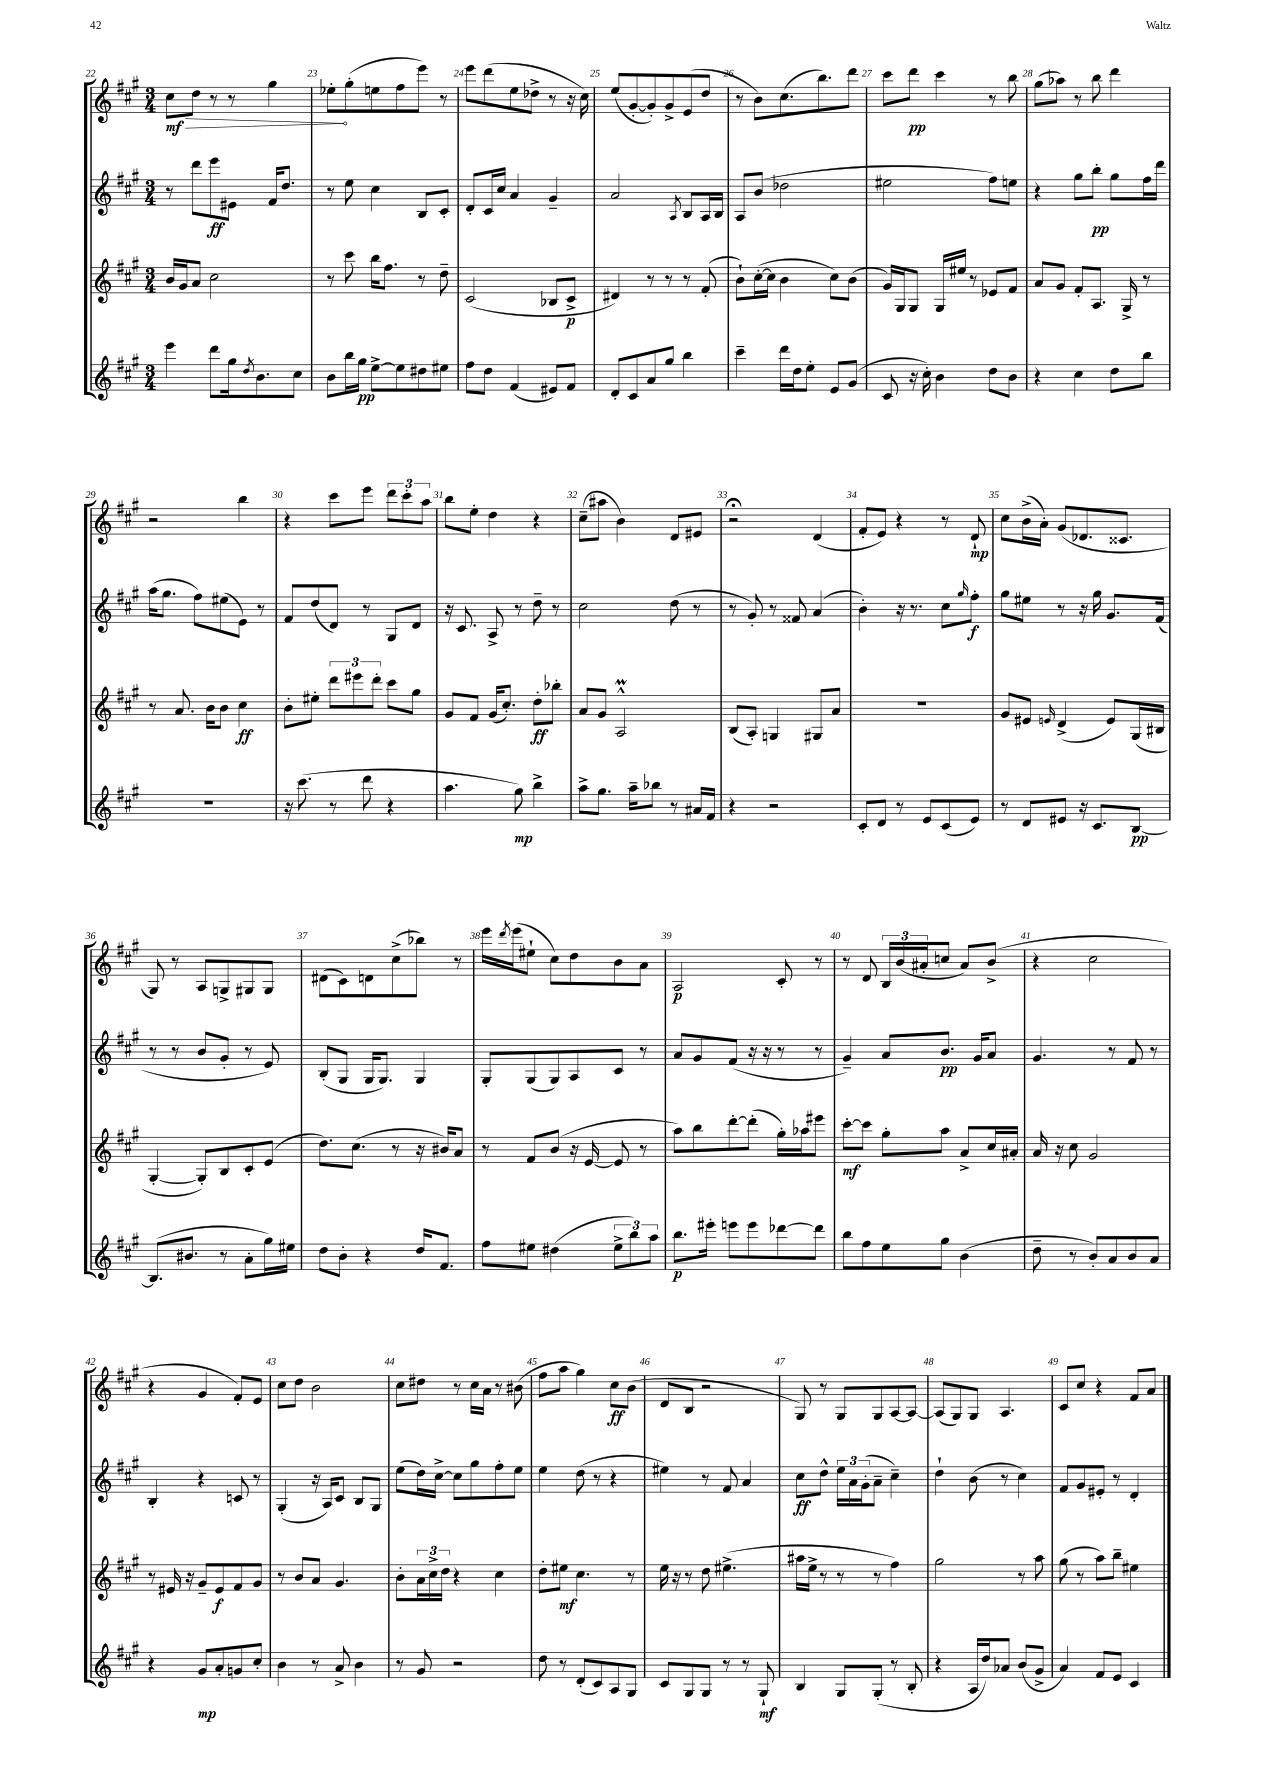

**kern	**kern	**kern	**kern
*staff4	*staff3	*staff2	*staff1
*clefG2	*clefG2	*clefG2	*clefG2
*k[f#c#g#]	*k[f#c#g#]	*k[f#c#g#]	*k[f#c#g#]
*M3/4	*M3/4	*M3/4	*M3/4
4eee\	16b/LL	8r	8cc#\L
.	16g#/J	.	.
.	8a/J	8ddd\L	8dd\J
8ddd\L	2cc#\	8eee\	8r
16gg#\k	.	8e#\J	8r
8qdd/	.	.	.
8.b\	.	.	.
.	.	16f#/LK	4gg#\
.	.	8.dd/J	.
8cc#\J	.	.	.
=	=	=	=
8b\L	8r	8r	8ee-'\L
16bb\L	8ccc#\	8ee\	(8gg#'\
16gg#\JJ	.	.	.
[8ee^\L	16bb\LK	4cc#\	8ee\
.	8.ff#\J	.	.
8ee\]	.	.	8ff#\
8dd#\	8r	8B/L	8eee\J)
8ee#\J	8dd~\	8c#'/J	8r
=	=	=	=
8ff#\L	(2c#/	8d'/L	8eee\L
8dd\J	.	16c#/L	(8ddd\
.	.	16cc#/JJ	.
(4f#/	.	4a/	8ee\
.	.	.	8dd-^\J
8e#/L)	8B-/L	4g#~/	8r
8f#/J	8c#^/J	.	16r
.	.	.	16cc#\)
=	=	=	=
8d'/L	4d#/)	2a/	(8ee/L
8c#/	.	.	[8g#'/
8a/	8r	.	8g#'/])
8gg#/J	8r	.	8g#^/
.	.	8qA/	.
4bb\	8r	8B/L	(8e/
.	(8f#'/	16A/L	8dd/J
.	.	16B/JJ	.
=	=	=	=
4ccc#~\	8b`\L)	8A/L	8r
.	([16cc#'\L	(8b/J	8b\L)
.	16cc#\]JJ	.	.
16ddd\LL	4b\	2dd-\	(8.cc#\
16dd\J	.	.	.
8ee'\J	.	.	.
.	.	.	8.bb\)
8e/L	8cc#\L)	.	.
(8g#/J	(8b\J	.	8ddd\J
=	=	=	=
8c#/	16g#/LL)	2ee#\	8ccc#\L
.	16G#/J	.	.
16r	8G#/J	.	8ddd\J
16cc#'\)	.	.	.
4b\	16G#/LL	.	4ccc#\
.	16ee#/JJ	.	.
.	8r	.	.
8dd\L	8e-/L	8ff#\L)	8r
8b\J	8f#/J	8ee\J	8bb\
=	=	=	=
4r	8a/L	4r	(8gg#\L
.	8g#/J	.	8aa-\J)
4cc#\	8f#'/L	8gg#\L	8r
.	8.A/J	8bb'\J	8bb\
8dd\L	.	8gg#\L	4ddd\
.	16G#^/	.	.
8bb\J	8r	16ff#\L	.
.	.	16ddd\JJ	.
=	=	=	=
2.r	8r	(16aa\LK	2r
.	.	8.gg#\J	.
.	8.a/	.	.
.	.	8ff#\L)	.
.	16b\LK	.	.
.	8b\J	(8ee#\	.
.	4cc#\	8e\J)	4bb\
.	.	8r	.
=	=	=	=
16r	8b'\L	8f#/L	4r
(8.ccc#\	.	.	.
.	8ee#'\J	(8dd/	.
8r	12ddd\L	8d/J)	8ccc#\L
.	12eee#\	.	.
8ddd\	.	8r	8eee\J
.	12ddd'\J	.	.
4r	8ccc#\L	8G#/L	12ddd\L
.	.	.	12ccc#'\
.	8gg#\J	8d/J	.
.	.	.	12aa\J
=	=	=	=
4.aa\	8g#/L	16r	8bb\L
.	.	8.c#/	.
.	8f#/J	.	8ee'\J
.	(16g#/LK	8A^/	4dd\
.	8.cc#'/J)	.	.
8gg#\)	.	8r	.
4bb^\	8dd'\L	8dd~\	4r
.	8bb-'\J	8r	.
=	=	=	=
8aa^\L	8a/L	2cc#\	(8cc#~\L
8.gg#\J	8g#/J	.	8aa#\J
.	2A^^/	.	4b\)
16aa~\LK	.	.	.
8bb-\J	.	.	.
8r	.	(8dd\	8d/L
16a#/LL	.	8r	8e#/J
16f#/JJ	.	.	.
=	=	=	=
4r	(8B/L	8r	2r;
.	8A'/J)	8g#'/)	.
2r	4G/	8r	.
.	.	8f##/	.
.	8G#/L	(4a/	(4d/
.	8a/J	.	.
=	=	=	=
8c#'/L	2.r	4b'\)	8f#'/L
8d/J	.	.	8e/J)
8r	.	16r	4r
.	.	8.r	.
8e/L	.	.	.
(8c#/	.	8cc#\L	8r
.	.	16qqgg#/	.
8e/J)	.	8ff#'\J	8d`/
=	=	=	=
8r	8g#/L	8gg#\L	8cc#\L
8d/L	8e#/J	8ee#\J	(16b^\L
.	.	.	16a'\JJ)
.	16qqe/	.	.
8e#/J	(4d^/	8r	(8g#/L
16r	.	16r	8.d-/
8.c#/L	.	16gg#\	.
.	8e/L)	8.g#/L	.
.	.	.	8.c##/J
[8B/J	(16G#/L	.	.
.	16B#/JJ	(16f#/Jk	.
=	=	=	=
(8.B/]L	[4G#'/	8r	8G#/)
.	.	8r	8r
8.b#/J	.	.	.
.	8G#'/]L)	8b/L	8A/L
8r	8B/	8g#'/J	8G^/
8a'\L	8c#'/	8r	8G#/
16gg#\L)	(8e/J	8e/)	8G#/J
16ee#\JJ	.	.	.
=	=	=	=
8dd\L	8.dd\L)	(8B'/L	(8d#\L
8b'\J	.	8G#/J	8c#\)
.	(8.cc#\J	.	.
4r	.	16G#/LK	8d\
.	.	8.G#/J)	.
.	8r	.	(8cc#^\
16dd/LK	16r	4G#/	8bb-\J)
8.f#/J	16b#/LK)	.	.
.	8a/J	.	8r
=	=	=	=
8ff#\L	8r	8G#'/L	16eee\LL
.	.	.	8qddd/
.	.	.	(16eee\J
8ee#\J	8f#/L	(8G#/	8ee#`\J
(4dd#\	(8b/J	8G#/)	8cc#\L)
.	16r	8A/	8dd\
.	[16e/	.	.
12ee#^\L	8e/]	8c#/J	8b\
12bb\)	.	.	.
.	8r	8r	8a\J
12aa\J	.	.	.
=	=	=	=
8.bb\L	8aa\L)	8a/L	2A/
.	8bb\	8g#/	.
16eee#'\Jk	.	.	.
8eee\L	[8ddd'\	(8f#/J	.
8eee\	(8ddd'\]J	16r	.
.	.	16r	.
[8ddd-\	16gg#'\LL)	8r	8c#'/
.	16aa-\J	.	.
8ddd-\]J	8eee#\J	8r	8r
=	=	=	=
8bb\L	[8ccc#'\L	4g#~/)	8r
8ff#\	8ccc#\]J	.	8d/
8ee\	8gg#'\L	8a/L	24B/LL
.	.	.	(24b/
.	.	.	24a#'/J
8gg#\J	8aa\J	8.b/J	8cc/J
(4b\	8a^/L	.	8a#/L)
.	.	16g#/LK	.
.	16cc#/L	8a/J	(8b^/J
.	16a#'/JJ	.	.
=	=	=	=
8dd~\	16a/	4.g#/	4r
.	16r	.	.
8r	8cc#\	.	.
8b'/L)	2g#/	.	2cc#\
8a/	.	8r	.
8b/	.	8f#/	.
8a/J	.	8r	.
=	=	=	=
4r	8r	4B'/	4r
.	16e#/	.	.
.	16r	.	.
8g#/L	8g#~/L	4r	4g#/
8a'/	8e#/	.	.
8g/	8f#/	8c/	8f#'/L)
8cc#'/J	8g#/J	8r	8e/J
=	=	=	=
4b\	8r	(4G#'/	8cc#\L
.	8b/L	.	8dd\J
8r	8a/J	16r	2b\
.	.	16A/LK)	.
8a^/	4.g#/	8c#/J	.
4b\	.	8B/L	.
.	.	8G#/J	.
=	=	=	=
8r	8b'\L	(8ee\L	8cc#\L
8g#/	24a\L	16dd\L)	8dd#\J
.	24cc#^\	.	.
.	.	[16cc#^\JJ	.
.	24dd\JJ	.	.
2r	4r	8cc#\]L	8r
.	.	8gg#\	16cc#\LL
.	.	.	16a\JJ
.	4cc#\	8ff#'\	8r
.	.	8ee\J	(8b#\
=	=	=	=
8dd\	8dd'\L	4ee\	8ff#\L
8r	8ee#\J	.	8aa\J
(8d'/L	4.cc#\	(8dd\	4gg#\)
8c#/)	.	8r	.
8A/	.	4r	8cc#\L
8G#/J	8r	.	(8b\J
=	=	=	=
8c#/L	16ee\	4ee#\)	8d/L
.	16r	.	.
8G#/	8r	.	8B/J
8G#/J	8dd\	8r	2r
8r	(4.ee#^\	8f#/	.
8r	.	4a/	.
8G#`/	.	.	.
=	=	=	=
4B/	16aa#\LL	8cc#\L	8G#/)
.	16ee^\JJ	.	.
.	8r	8dd^^\J	8r
8G#/L	8r	24ee\LL	8G#/L
.	.	24a\	.
.	.	(24g#'\J	.
(8G#'/J	8r	8a~\J	8G#/
8r	4ff#\)	4cc#~\)	[8A/
8B'/	.	.	8A/_J
=	=	=	=
4r	2gg#\	4dd`\	(8A/]L
.	.	.	8G#/)
16A/LL	.	(8b\	8G#/J
16dd/J)	.	.	.
8a-/J	.	8r	4.A/
(8b/L	8r	4cc#\)	.
8g#^/J	8aa\	.	.
=	=	=	=
4a/)	(8gg#\	8f#/L	8c#/L
.	8r	8g#/	8cc#/J
8f#/L	8aa\L)	8e#'/J	4r
8e/J	8bb~\J	8r	.
4c#/	4ee#\	4d'/	8f#/L
.	.	.	8a/J
==	==	==	==
*-	*-	*-	*-
